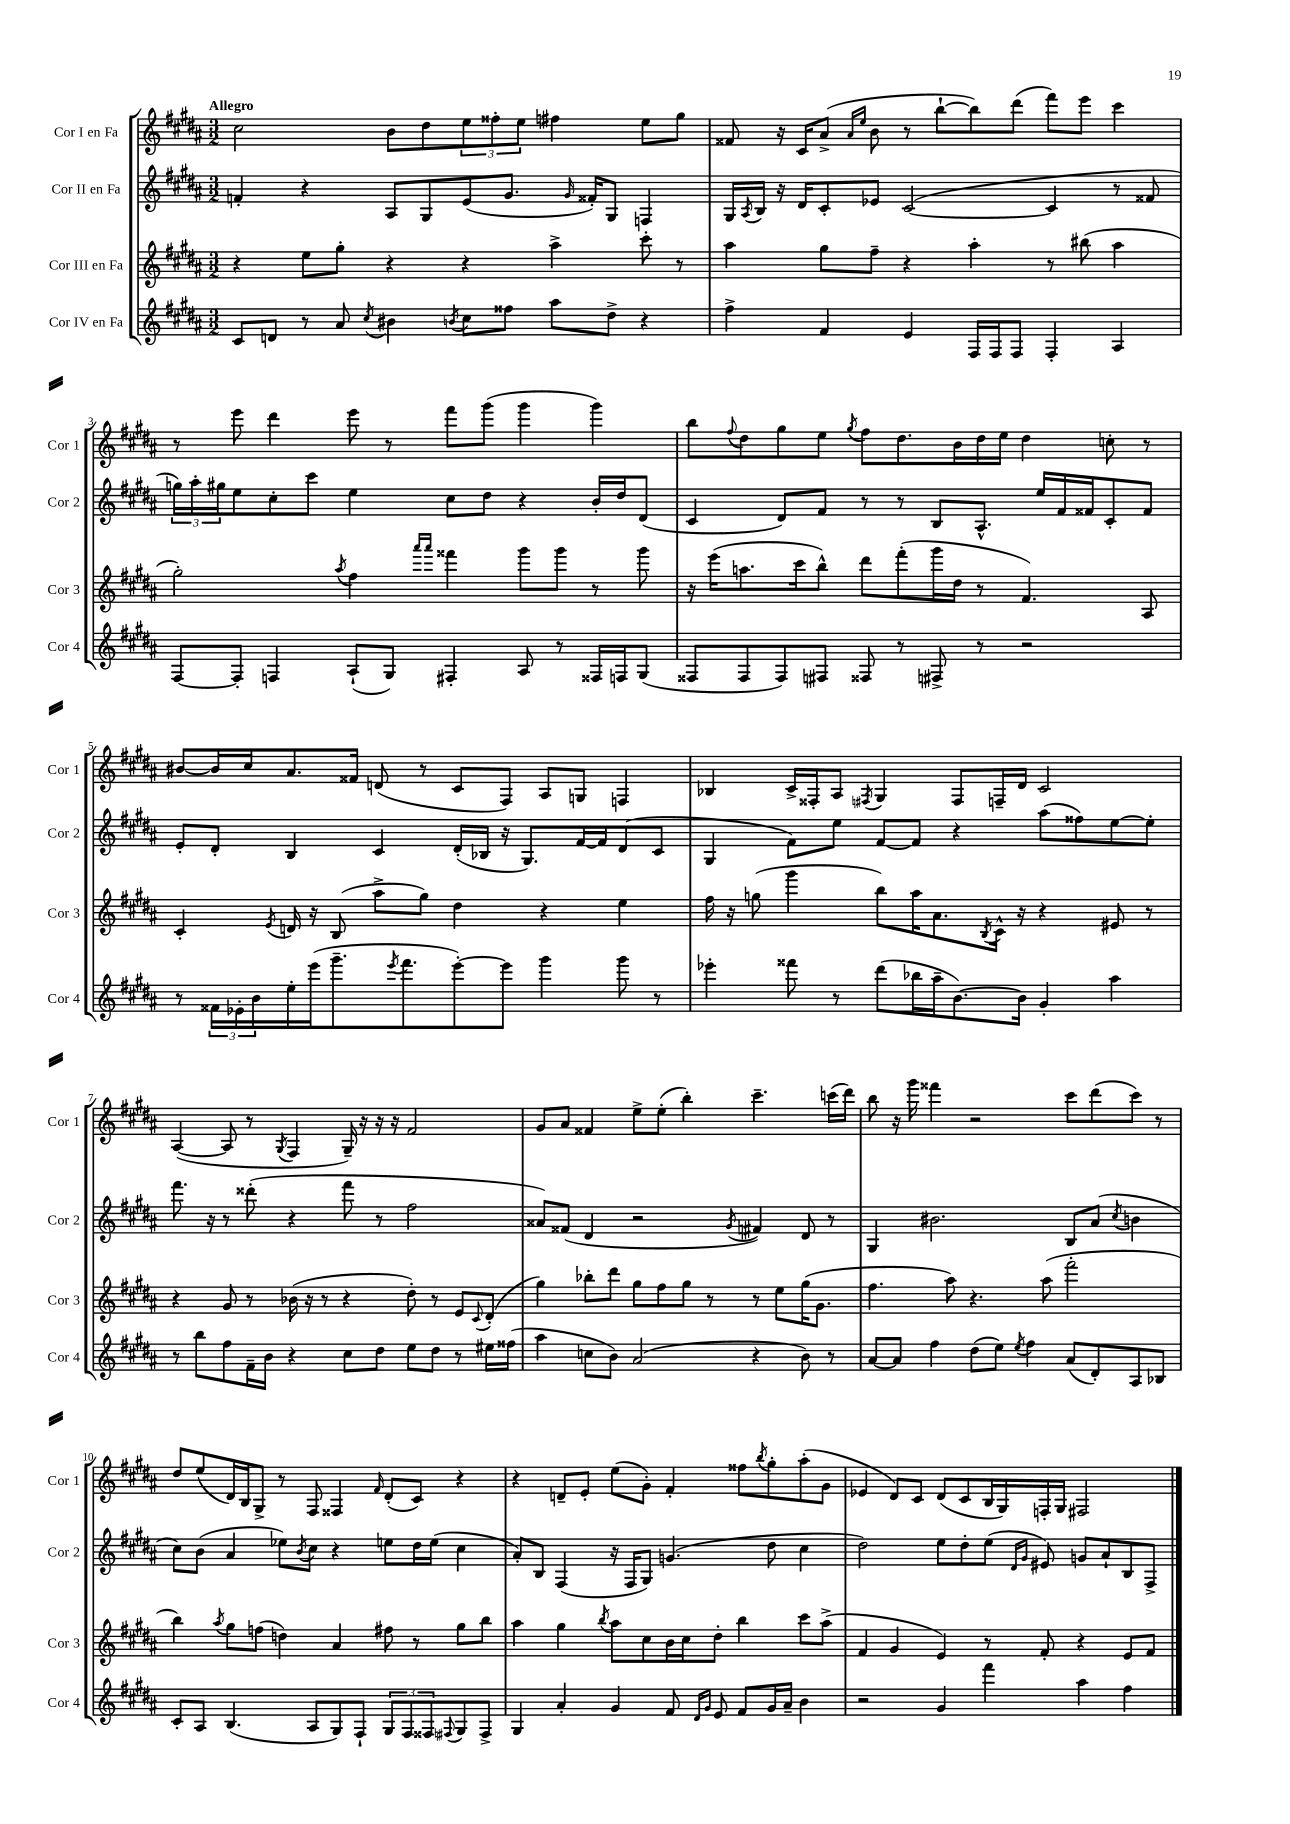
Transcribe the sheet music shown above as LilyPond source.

<<
\new StaffGroup <<
\new Staff = "s0" \with { instrumentName = "Cor I en Fa" shortInstrumentName = "Cor 1" } {
    \clef treble \key b \major \numericTimeSignature \time 3/2 \tempo "Allegro"
    cis''2 b'8 dis''8 \tuplet 3/2 { e''8 fisis''8-. e''8 } fis''4 e''8 gis''8 |
    fisis'8 r16 cis'16 ais'8->( \grace { ais'16 e''16 } b'8 r8 b''8~-! b''8) dis'''8( fis'''8) e'''8 cis'''4 |
    r8 e'''8 dis'''4 e'''8 r8 fis'''8 gis'''8( gis'''4 gis'''4) |
    b''8 \appoggiatura { fis''8 } dis''8 gis''8 e''8 \acciaccatura { gis''8 } fis''8 dis''8. b'16 dis''16 e''16 dis''4 c''8-. r8 |
    bis'8~ bis'16 cis''16 ais'8. fisis'16 d'8( r8 cis'8 fis8) ais8 g8 f4 |
    bes4 cis'16-> fisis16-. ais8 \acciaccatura { fis8 } gis4 fis8 f16-- dis'16 cis'2 |
    ais4~( ais8 r8 \acciaccatura { gis8 } fis4 gis16--) r16 r16 r16 fis'2 |
    gis'8 ais'8 fisis'4 e''8-> e''8-.( b''4-.) cis'''4.-- c'''16( dis'''16) |
    b''8 r16 gis'''16 fisis'''4 r2 cis'''8 dis'''8( cis'''8) r8 |
    dis''8 e''8( dis'16) b16 gis8-> r8 fis8 fisis4 \grace { fis'16 } dis'8-.( cis'8) r4 |
    r4 d'8-- e'8-. e''8( gis'8-.) fis'4-. fisis''8 \acciaccatura { b''8 } gis''8-. ais''8-.( gis'8 |
    ees'4 dis'8) cis'8 dis'8( cis'8 b16 gis16) f16-. gis16 fis2 \bar "|." |
}
\new Staff = "s1" \with { instrumentName = "Cor II en Fa" shortInstrumentName = "Cor 2" } {
    \clef treble \key b \major \numericTimeSignature \time 3/2
    f'4-. r4 ais8 gis8 e'8( gis'8. \grace { gis'16 } fisis'16-.) gis8 f4 |
    gis16 \acciaccatura { ais8 } b16 r16 dis'16 cis'8-. ees'8 cis'2~( cis'4 r8 fisis'8 |
    \tuplet 3/2 { g''16) ais''16-. gis''16 } e''8 cis''8-. cis'''8 e''4 cis''8 dis''8 r4 b'16-. dis''16 dis'8( |
    cis'4 dis'8) fis'8 r8 r8 b8 ais8.-^ e''16 fis'16 fisis'16 cis'8-. fisis'8 |
    e'8-. dis'8-. b4 cis'4 dis'16-.( bes16 r16 gis8.) fis'16~ fis'16 dis'8( cis'8 |
    gis4 fis'8) e''8 fis'8~ fis'8 r4 ais''8( fisis''8) e''8~ e''8-. |
    fis'''8. r16 r8 disis'''8-.( r4 fis'''8 r8 fis''2 |
    aisis'8) fisis'8( dis'4 r2 \acciaccatura { gis'8 } fis'4) dis'8 r8 |
    gis4 bis'2. b8 ais'8( \acciaccatura { cis''8 } b'4 |
    cis''8) b'8( ais'4 ees''8) \acciaccatura { b'8 } cis''8 r4 e''8 dis''16 e''16( cis''4 |
    ais'8-.) b8 fis4( r16 fis16 gis8) g'4.( dis''8 cis''4 |
    dis''2) e''8 dis''8-. e''8( \grace { dis'16 gis'16 } eis'8) g'8 ais'8-! b8 fis8-> \bar "|." |
}
\new Staff = "s2" \with { instrumentName = "Cor III en Fa" shortInstrumentName = "Cor 3" } {
    \clef treble \key b \major \numericTimeSignature \time 3/2
    r4 e''8 gis''8-. r4 r4 ais''4-> cis'''8-. r8 |
    ais''4 gis''8 fis''8-- r4 ais''4-. r8 bis''8( ais''4 |
    gis''2-.) \acciaccatura { ais''8 } fis''4 \grace { ais'''16 ais'''16 } fisis'''4 gis'''8 gis'''8 r8 gis'''8 |
    r16 e'''16( a''8. cis'''16 b''8-^) dis'''8 fis'''8-.( gis'''16 dis''16 r8 fis'4.) ais8 |
    cis'4-. \acciaccatura { e'8 } d'16 r16 b8( ais''8-> gis''8) dis''4 r4 e''4 |
    fis''16 r16 g''8( gis'''4 b''8) ais''16 ais'8. \acciaccatura { b8 } cis'16-^ r16 r4 eis'8 r8 |
    r4 gis'8 r8 bes'16( r16 r8 r4 dis''8-.) r8 e'8 \appoggiatura { cis'8 } dis'8-.( |
    gis''4) bes''8-. dis'''8 gis''8 fis''8 gis''8 r8 r8 e''8 gis''16( gis'8. |
    fis''4. ais''8) r4. ais''8( fis'''2-. |
    b''4) \acciaccatura { ais''8 } gis''8 f''8( d''4) ais'4 fis''8 r8 gis''8 b''8 |
    ais''4 gis''4 \acciaccatura { b''8 } ais''8 cis''8 b'16 cis''16 dis''8-. b''4 cis'''8 ais''8->( |
    fis'4 gis'4 e'4) r8 fis'8-. r4 e'8 fis'8 \bar "|." |
}
\new Staff = "s3" \with { instrumentName = "Cor IV en Fa" shortInstrumentName = "Cor 4" } {
    \clef treble \key b \major \numericTimeSignature \time 3/2
    cis'8 d'8 r8 ais'8 \acciaccatura { cis''8 } bis'4 \acciaccatura { b'8 } cis''8 fisis''8 ais''8 dis''8-> r4 |
    fis''4-> fis'4 e'4 fis16 fis16 fis8 fis4-. ais4 |
    fis8~ fis8-. f4 ais8-!( gis8) fis4-. ais8 r8 fisis16 f16 gis8( |
    fisis8 fisis8 fisis8) fis8 fisis8 r8 fis8-> r8 r2 |
    r8 \tuplet 3/2 { fisis'16 ees'16-. b'16 } e''16-. e'''16( gis'''8.-- \acciaccatura { e'''8 } fis'''8. e'''8~-.) e'''8 gis'''4 gis'''8 r8 |
    ees'''4-. fisis'''8 r8 dis'''8( bes''16 ais''16-- b'8.~) b'16 gis'4-. ais''4 |
    r8 b''8 fis''8 fis'16-- b'16 r4 cis''8 dis''8 e''8 dis''8 r8 eis''16 fisis''16( |
    ais''4 c''8 b'8) ais'2( r4 b'8) r8 |
    ais'8~ ais'8 fis''4 dis''8( e''8) \acciaccatura { e''8 } fis''4 ais'8( dis'8-.) ais8 bes8 |
    cis'8-. ais8 b4.( ais8 gis8) fis8-! \tuplet 3/2 { gis8 fis8 fisis8 } \appoggiatura { fis8 } gis8 fis8-> |
    gis4 ais'4-. gis'4 fis'8 \grace { dis'16 gis'16 } e'8 fis'8 gis'16 ais'16-- b'4 |
    r2 gis'4 fis'''4 ais''4 fis''4 \bar "|." |
}
>>
>>
